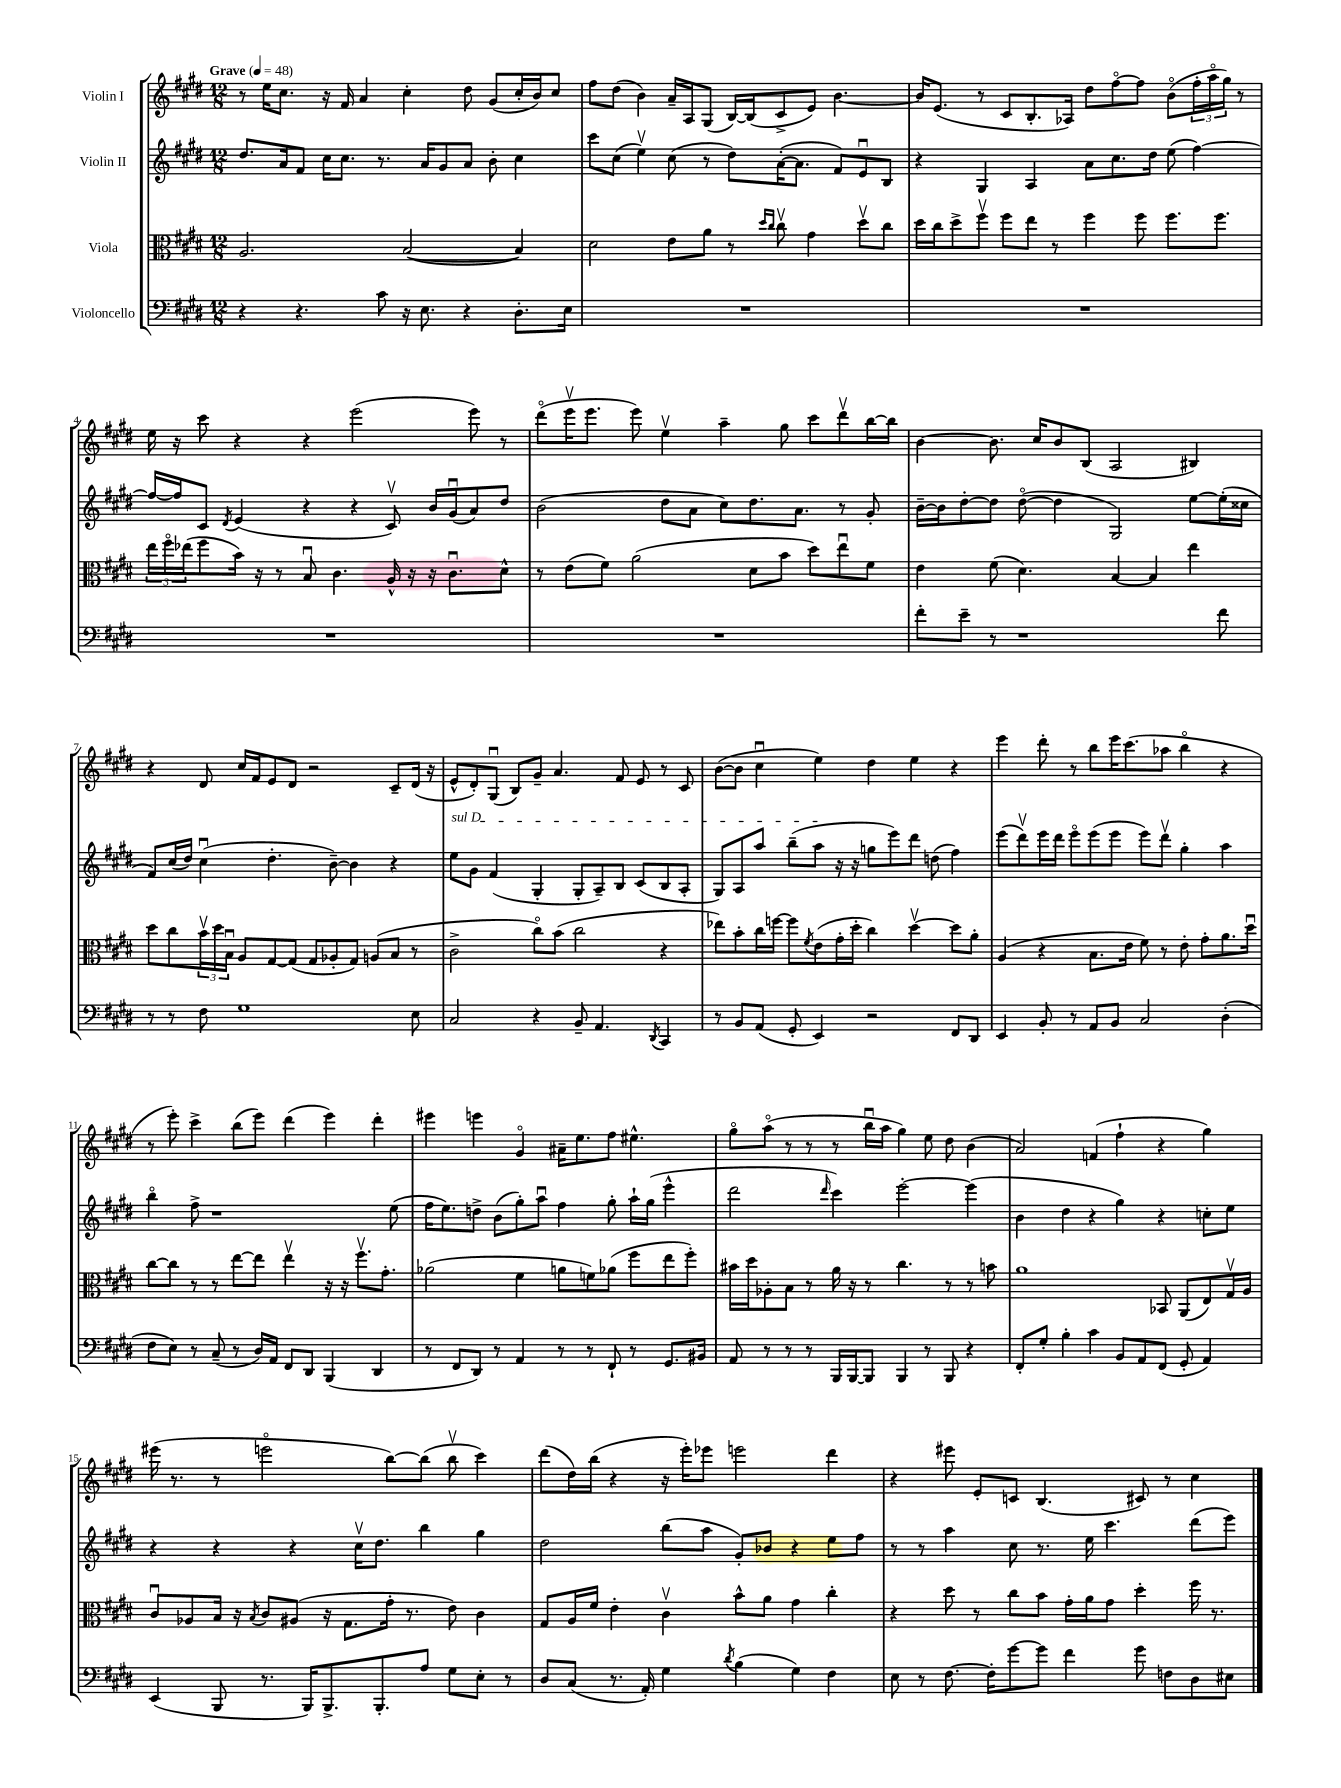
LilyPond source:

<<
\new StaffGroup <<
\new Staff = "s0" \with { instrumentName = "Violin I" } {
    \clef treble \key e \major \numericTimeSignature \time 12/8 \tempo "Grave" 4 = 48
    r8 e''16 cis''8. r16 fis'16 a'4 cis''4-. dis''8 gis'8( cis''16-. b'16) cis''8 |
    fis''8 dis''8( b'4) a'16-- a16 gis8( b16~) b16( cis'8-> e'8) b'4.~ |
    b'16 e'8.( r8 cis'8 b8.-. aes16) dis''8 fis''8~\flageolet fis''8 b'8\flageolet( \tuplet 3/2 { fis''16-. a''16\flageolet gis''16) } r8 |
    e''16 r16 cis'''8 r4 r4 e'''2( e'''8) r8 |
    dis'''8\flageolet( e'''16\upbow e'''8. e'''8) e''4\upbow a''4-- gis''8 cis'''8 dis'''8\upbow b''16~ b''16 |
    b'4~ b'8. cis''16 b'8 b8( a2 bis4) |
    r4 dis'8 cis''16 fis'16 e'8 dis'8 r2 cis'8-- dis'16( r16 |
    e'8-^ dis'8-.) gis8\downbow( b8) gis'8-- a'4. fis'8 e'8 r8 cis'8 |
    b'8~( b'8 cis''4\downbow e''4) dis''4 e''4 r4 |
    e'''4 dis'''8-. r8 b''8 e'''16 cis'''8.( aes''8 b''4\flageolet r4 |
    r8 e'''8-.) cis'''4-> b''8( e'''8) dis'''4( e'''4) dis'''4-. |
    eis'''4 e'''4 gis'4\flageolet ais'16-- e''8. fis''8 eis''4.-^ |
    gis''8\flageolet a''8\flageolet( r8 r8 r8 b''16\downbow a''16 gis''4) e''8 dis''8 b'4( |
    a'2) f'4( fis''4-! r4 gis''4) |
    eis'''16( r8. r8 e'''2\flageolet b''8~) b''8( b''8\upbow cis'''4) |
    dis'''8( dis''16) b''16( r4 r16 e'''16-.) ees'''8 e'''2 dis'''4 |
    r4 eis'''8 e'8-. c'8 b4.( cis'8) r8 cis''4 \bar "|." |
}
\new Staff = "s1" \with { instrumentName = "Violin II" } {
    \clef treble \key e \major \numericTimeSignature \time 12/8
    dis''8. a'16 fis'8 cis''16 cis''8. r8. a'16 gis'8 a'8 b'8-. cis''4 |
    cis'''8 cis''8( e''4\upbow) cis''8( r8 dis''8) a'16~-.( a'8. fis'8) e'8\downbow b8 |
    r4 gis4 a4 a'8 cis''8. dis''16 e''8( fis''4~) |
    fis''16~ fis''16 cis'8 \acciaccatura { dis'8 } e'4( r4 r4 cis'8\upbow) b'16 gis'16\downbow( a'8) dis''8 |
    b'2( dis''8 a'8 cis''8) dis''8. a'8. r8 gis'8-. |
    b'16~-- b'16 dis''8~-. dis''8 dis''8~\flageolet( dis''4 gis2) e''8~ e''16-.( cisis''16 |
    fis'8) cis''16( dis''16) cis''4\downbow( dis''4.-. b'8~--) b'4 r4 |
    \once \override TextSpanner.bound-details.left.text = \markup { \italic "sul D" } e''8\startTextSpan gis'8 fis'4( gis4-. gis8-. a8--) b8 cis'8( b8 a8-. |
    gis8) a8 a''8 b''8--( a''8\stopTextSpan r16 r16 g''8 e'''8) dis'''8 d''8( fis''4) |
    e'''8( dis'''8\upbow) e'''16 dis'''16 e'''8\flageolet e'''8( e'''8 e'''8) dis'''8\upbow gis''4-. a''4 |
    b''4\flageolet fis''8-> r1 e''8( |
    fis''16 e''8.) d''8-> b'8( gis''8-.) a''8\downbow fis''4 gis''8-. a''16-! gis''16( e'''4-^ |
    dis'''2 \grace { dis'''16 } cis'''4) e'''2~-. e'''4( |
    b'4 dis''4 r4 gis''4) r4 c''8-. e''8 |
    r4 r4 r4 cis''16\upbow dis''8. b''4 gis''4 |
    dis''2 b''8( a''8 gis'8-.) bes'8 r4 e''8 fis''8 |
    r8 r8 a''4 cis''8 r8. e''16 cis'''4. dis'''8( e'''8) \bar "|." |
}
\new Staff = "s2" \with { instrumentName = "Viola" } {
    \clef alto \key e \major \numericTimeSignature \time 12/8
    a2. b2~( b4) |
    dis'2 e'8 a'8 r8 \grace { dis''16 cis''16 } cis''8\upbow gis'4 dis''8\upbow cis''8 |
    dis''16 cis''16 dis''8-> fis''8\upbow fis''8 e''8 r8 fis''4 fis''8 fis''8. fis''8. |
    \tuplet 3/2 { e''16 fis''16\flageolet ees''16( } fis''8 b'16) r16 r8 b8\downbow cis'4. a16-^ r16 r16 cis'8.\downbow dis'8-^ |
    r8 e'8( fis'8) a'2( dis'8 b'8 dis''8) e''8\downbow fis'8 |
    e'4 fis'8( dis'4.) b4~ b4 e''4 |
    dis''8 cis''8 \tuplet 3/2 { b'16\upbow dis''16 b16\downbow } a8 gis8~ gis8( gis8 aes8-. gis8) a8( b8 r8 |
    cis'2-> cis''8\flageolet) b'8( cis''2 r4 |
    ees''8) b'8-. cis''16 f''16~ f''8 \acciaccatura { fis'8 } e'8( gis'16-. dis''16-. cis''4) dis''4~\upbow dis''8 a'8-. |
    a4( r4 b8. e'16 fis'8) r8 e'8-. gis'8-. a'8. dis''16\downbow |
    cis''8~ cis''8 r8 r8 e''8~ e''8 e''4\upbow r16 r16 fis''8.\upbow gis'8.-. |
    aes'2( fis'4 a'8 f'8) aes'8( fis''8 e''8 fis''8-.) |
    bis'16 dis''16 aes8-. b8 r8 a'16 r16 r8 cis''4. r8 r8 b'8 |
    a'1 bes,8 a,8( e8) gis16\upbow a16 |
    cis'8\downbow aes8 b16 r16 \acciaccatura { b8 } cis'8 ais8( r16 gis8. gis'16-. r8. e'8) cis'4 |
    gis8 a16 fis'16 e'4-. cis'4\upbow b'8-^ a'8 gis'4 cis''4-. |
    r4 dis''8 r8 cis''8 b'8 gis'16-. a'16 gis'8 dis''4-. fis''16 r8. \bar "|." |
}
\new Staff = "s3" \with { instrumentName = "Violoncello" } {
    \clef bass \key e \major \numericTimeSignature \time 12/8
    r4 r4. cis'8 r16 e8. r4 dis8.-. e16 |
    R1. |
    R1. |
    R1. |
    R1. |
    fis'8-. e'8-- r8 r1 fis'8 |
    r8 r8 fis8 gis1 e8 |
    cis2 r4 b,8-- a,4. \acciaccatura { dis,8 } cis,4 |
    r8 b,8 a,8( gis,8-. e,4) r2 fis,8 dis,8 |
    e,4 b,8-. r8 a,8 b,8 cis2 dis4-.( |
    fis8 e8) r8 cis8--( r8 dis16) a,16 fis,8 dis,8 b,,4( dis,4 |
    r8 fis,8 dis,8) r8 a,4 r8 r8 fis,8-! r8 gis,8. bis,16 |
    a,8 r8 r8 r8 b,,16 b,,16~ b,,8 b,,4 r8 b,,8 r4 |
    fis,8-. gis8-. b4-. cis'4 b,8 a,8 fis,8( gis,8-. a,4) |
    e,4( b,,8 r8. b,,16) b,,8.-> b,,8.-. a8 gis8 e8-. r8 |
    dis8 cis8( r8. a,16-.) gis4 \acciaccatura { dis'8 } b4( gis4) fis4 |
    e8 r8 fis8.~ fis16-. gis'8~ gis'8 fis'4 gis'8 f8 dis8 eis8 \bar "|." |
}
>>
>>
